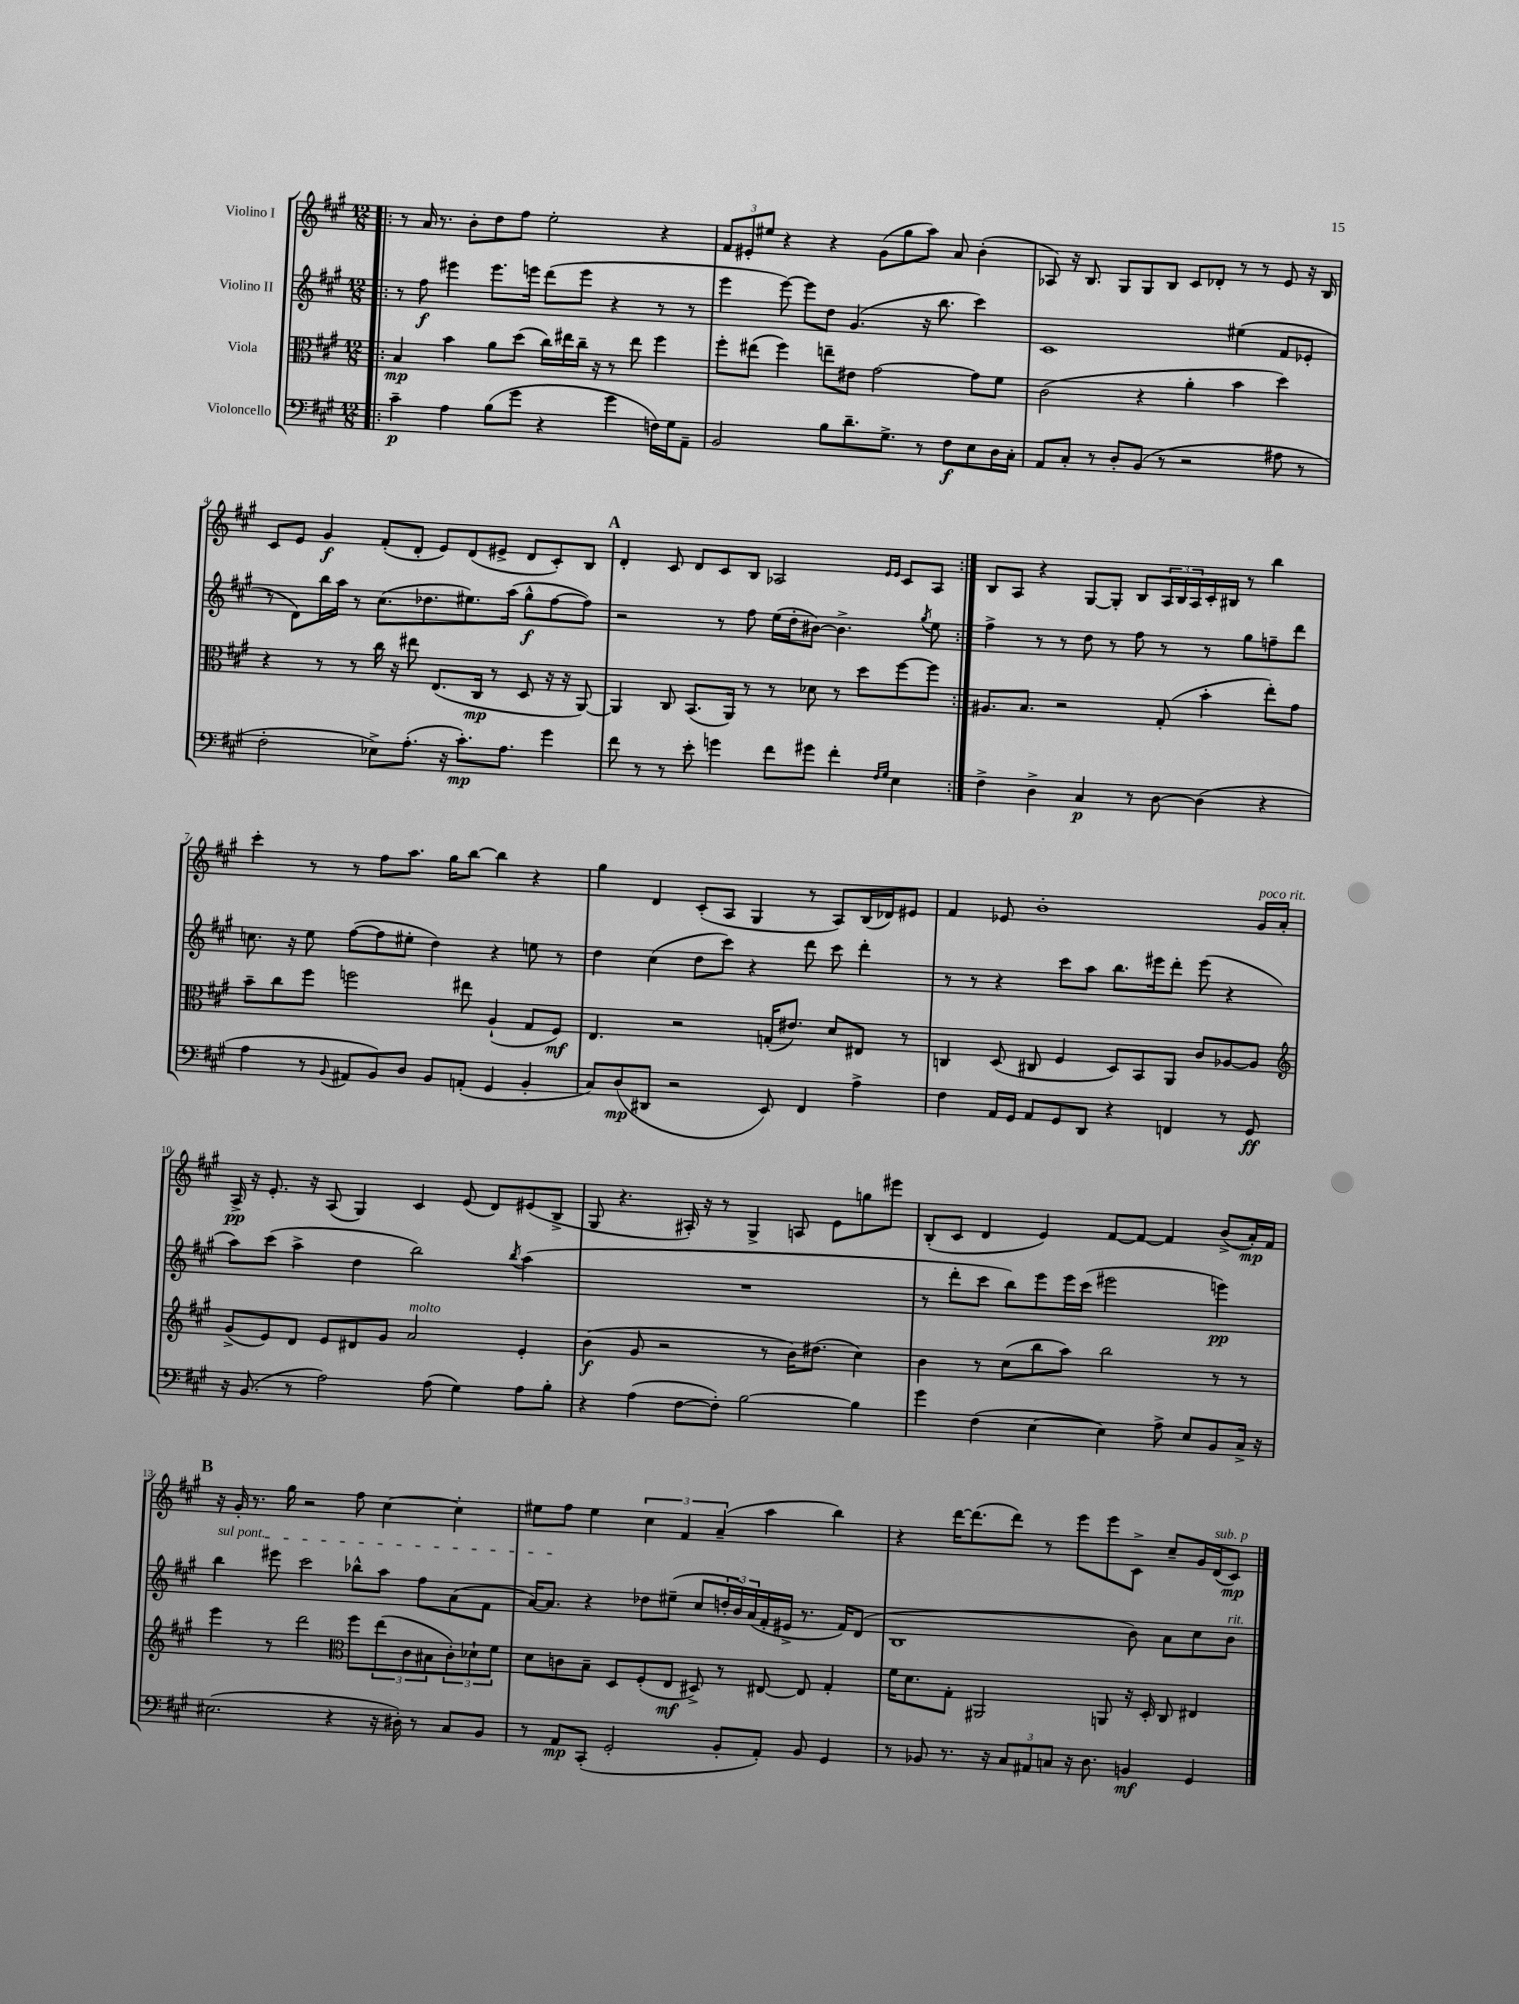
<<
\new StaffGroup <<
\new Staff = "s0" \with { instrumentName = "Violino I" } {
    \clef treble \key a \major \numericTimeSignature \time 12/8
    \repeat volta 2 { \bar ".|:" r8 a'16 r8. b'8-. d''8 fis''8 e''2-. r4 |
    \tuplet 3/2 { fis'8 eis'8-. eis''8 } r4 r4 gis'8( gis''8 a''8) a'8 b'4-.( |
    aes8) r16 b8. gis8 gis8 b8 cis'8 des'8-. r8 r8 e'8 r16 b16 |
    cis'8 e'8 gis'4\f fis'8-.( d'8-. e'8) d'8( eis'8-> d'8 cis'8-.) b8 |
    \mark \markup { \bold "A" } d'4-. cis'8 d'8 cis'8 b8 aes2 \grace { e'16 e'16 } cis'8 aes8 | }
    b8 a8 r4 gis8~ gis8-. b8 \tuplet 3/2 { a16 b16 a16 } cis'16-. bis16 r8 b''4 |
    cis'''4-. r8 r8 fis''8 a''8. gis''16 b''8~ b''4 r4 |
    gis''4 d'4 cis'8-.( a8 gis4 r8 a8) b16( des'16) eis'8 |
    fis'4 ees'8 b'1-. gis'16^\markup { \italic "poco rit." } a'16-. |
    a16->\pp r16 e'8.-. r16 a8( gis4) cis'4 e'8( d'8) eis'8( b8-> |
    gis8 r4. ais16-.) r16 r8 gis4-> a8 e'8 g''8 eis'''8 |
    b8-.( cis'8 d'4 e'4) fis'8~ fis'8~ fis'4 b'8->( a'16-.\mp) fis'16 |
    \mark \markup { \bold "B" } r16 gis'16-. r8. gis''16 r2 fis''8 cis''4~ cis''4-. |
    eis''8 fis''8 eis''4 \tuplet 3/2 { cis''4 fis'4 a'4--( } a''4 b''4) |
    r4 d'''16~ d'''8.( d'''8) r8 e'''8 e'''8 cis'8-> cis''8-- gis'16 d'16^\markup { \italic "sub. p" }( cis'8\mp) \bar "|." |
}
\new Staff = "s1" \with { instrumentName = "Violino II" } {
    \clef treble \key a \major \numericTimeSignature \time 12/8
    \repeat volta 2 { \bar ".|:" r8 fis''8\f eis'''4 eis'''8. e'''16 d'''8( e'''8 r4 r8 r8 |
    e'''4 e'''8~) e'''8 d''8 gis'4.( r16 b''8. cis'''4) |
    cis'1 eis''4( fis'8 ees'8-. |
    r8 d'8) b''16 a''16 r8 cis''8.( des''8. eis''8.) a''16( gis''8-^\f fis''8~ fis''8) |
    \mark \markup { \bold "A" } r2 r8 fis''8 e''16( d''16-. bis'8~) bis'4.-> \acciaccatura { gis''8 } e''8 | }
    fis''4-> r8 r8 d''8 r8 fis''8 r8 r8 gis''8 f''8-- d'''8 |
    c''8. r16 e''8 fis''8~( fis''8 eis''8-. d''4) r4 e''8 r8 |
    d''4 cis''4( d''8 cis'''8) r4 d'''8 cis'''8 d'''4-. |
    r8 r8 r4 cis'''8 a''8 b''8. eis'''16 d'''8-. eis'''8( r4 |
    a''8) cis'''8( a''4-> d''4 b''2) \acciaccatura { b''8 } a''4( |
    R1. |
    r8 d'''8-. cis'''8 b''8) e'''8 e'''16 cis'''16( eis'''2 e'''4\pp) |
    \mark \markup { \bold "B" } \once \override TextSpanner.bound-details.left.text = \markup { \italic "sul pont." } b''4\startTextSpan eis'''8 cis'''2 bes''8-^ a''8 fis''8 a'8( fis'8 |
    a'16~) a'8.\stopTextSpan r4 des''8 eis''8--( cis''8 \tuplet 3/2 { d''16-. b'16) a'16( } fis'16-. eis'16-> r8. fis'16) d'8( |
    b1 b'8) a'8 cis''8 b'8^\markup { \italic "rit." } \bar "|." |
}
\new Staff = "s2" \with { instrumentName = "Viola" } {
    \clef alto \key a \major \numericTimeSignature \time 12/8
    \repeat volta 2 { \bar ".|:" b4\mp b'4 a'8 d''8( cis''16) eis''16 cis''16-- r16 r8 eis''8 fis''4 |
    fis''8-. eis''8( fis''4) e''8-- eis'8 gis'2~ gis'8 fis'8 |
    cis'2( r4 a'4-. b'4 d''4) |
    r4 r8 r8 cis''16 r16 eis''8 e8.( cis16\mp r8 d8 r16 r16 a,8~) |
    \mark \markup { \bold "A" } a,4 cis8 b,8.( a,16) r8 r8 des'8 r8 d''8 fis''8~ fis''8 | }
    ais8. b8. r2 gis8-.( b'4-. e''8-.) gis'8 |
    b'8-- cis''8 fis''8 f''2 eis''8 a4-!( gis8 fis8\mf) |
    e4. r2 g16-.( eis'8.) d'8 eis8 r8 |
    c4 d8( cis8 fis4 d8) b,8 a,8 cis'8 aes8~ aes8 |
    \clef treble gis'8->( e'8) d'8 e'8 dis'8 gis'8 a'2^\markup { \italic "molto" } e'4-. |
    b'4\f( gis'8 r2 r8 b'16) dis''8.( cis''4) |
    b'4 r8 cis''8( b''8 a''8) b''2 r8 r8 |
    \mark \markup { \bold "B" } e'''4 r8 d'''2 \clef alto fis''8 \tuplet 3/2 { e''8( cis'8 bis8 } \tuplet 3/2 { cis'8-.) des'8-! fis'8 } |
    d'8 c'8 b8-- d8 fis8-.( e8\mf dis8->) r8 eis8~ eis8 gis4-. |
    fis'16 d'8. gis8-. ais,2 a,8 r16 d16-. cis8 eis4 \bar "|." |
}
\new Staff = "s3" \with { instrumentName = "Violoncello" } {
    \clef bass \key a \major \numericTimeSignature \time 12/8
    \repeat volta 2 { \bar ".|:" cis'4--\p a4 b8( gis'8 r4 gis'4 f16) gis16 a,8-- |
    b,2 b8 d'8.-- gis8.-> r8 fis8\f e8 d16 cis16-. |
    a,8 cis8-. r8 d8-. b,8( r8 r2 ais8 r8 |
    fis2-. ees8->) a8.-.( r16 cis'8.-.\mp) a8. gis'4 |
    \mark \markup { \bold "A" } fis'8 r8 r8 e'8-. g'4 fis'8 gis'8 fis'4-. \grace { fis16 gis16 } e4 | }
    fis4-> d4-> cis4\p r8 d8~ d4( r4 |
    a4 r8 \appoggiatura { b,8 } ais,8 b,8) d8 b,8 a,8-.( gis,4 b,4-. |
    cis8) d8\mp( dis,8 r2 e,8) fis,4 a4-> |
    fis4 a,16 gis,16 a,8 gis,8 d,8 r4 f,4 r8 gis,8\ff |
    r16 b,8.( r8 a2) a8( gis4) a8 b8-. |
    r4 a4( fis8~ fis8-.) b2~ b4 |
    gis'4 fis4( e4~ e4) a8-> e8 b,8 cis16-> r16 |
    \mark \markup { \bold "B" } eis2.( r4 r16 dis16-.) r8 cis8 b,8 |
    r8 a,8\mp cis,8-.( gis,2-. b,8-. a,8-.) b,8 gis,4 |
    r8 bes,8 r8. r16 \tuplet 3/2 { cis8 ais,8 c8 } r16 d8. b,4\mf gis,4 \bar "|." |
}
>>
>>
